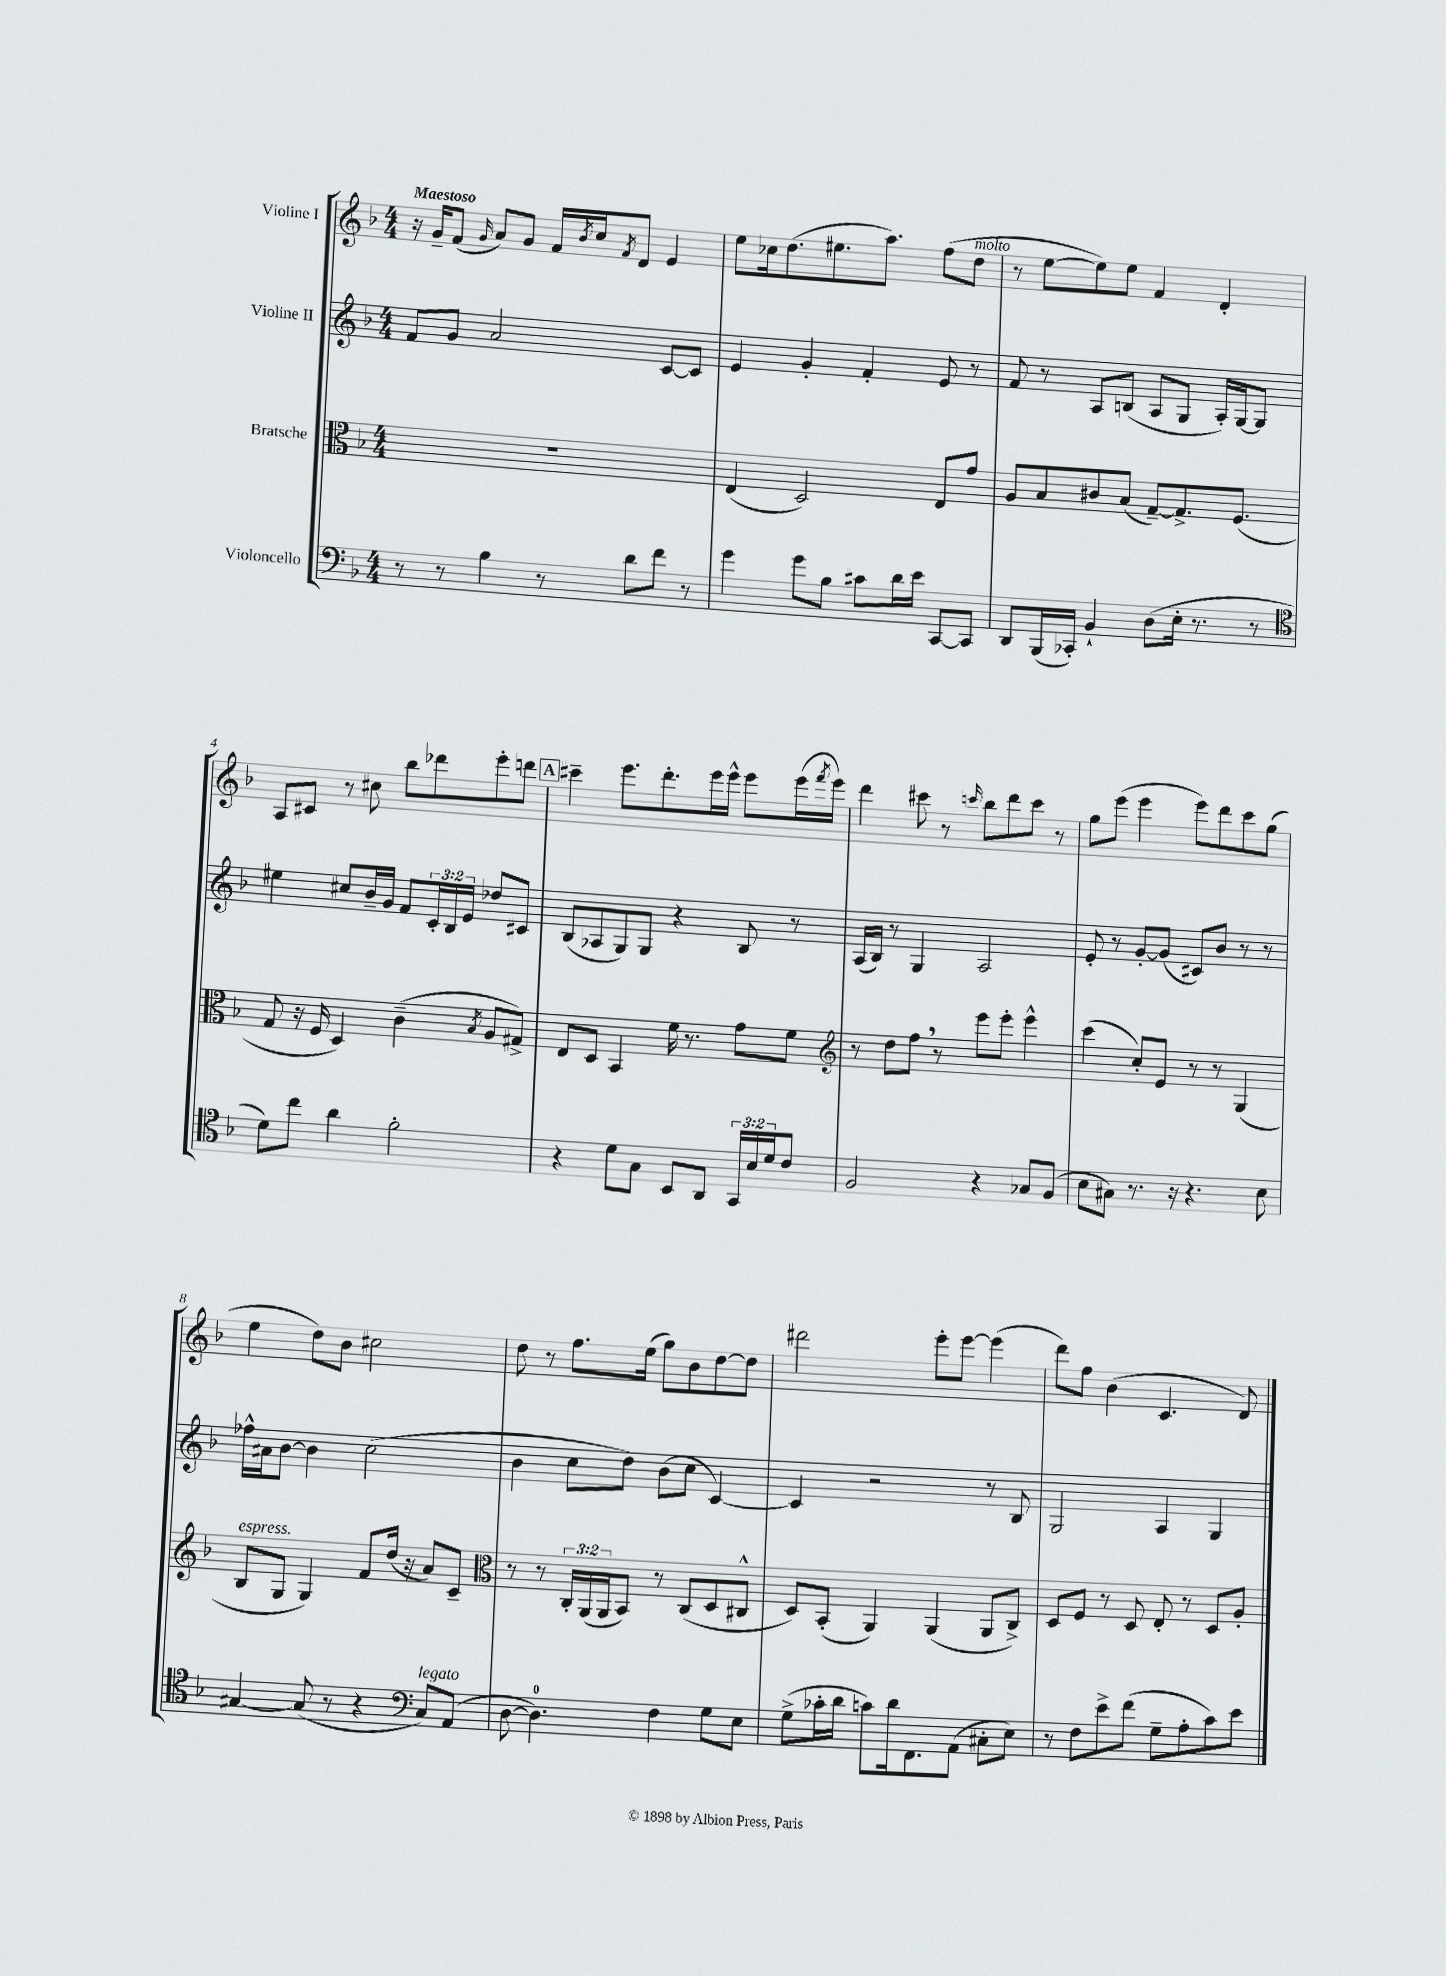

**kern	**kern	**kern	**kern
*staff4	*staff3	*staff2	*staff1
*clefF4	*clefC3	*clefG2	*clefG2
*k[b-]	*k[b-]	*k[b-]	*k[b-]
*M4/4	*M4/4	*M4/4	*M4/4
8r	1r	8f/L	16r
.	.	.	16g~/LK
8r	.	8g/J	(8f/J
.	.	.	16qqg/
4B-\	.	2a/	8a/L)
.	.	.	8g/J
8r	.	.	16f/LL
.	.	.	8qb-/
.	.	.	16cc/J
.	.	.	8qf/
8d\L	.	.	8d/J
8f\J	.	[8c/L	4e/
8r	.	8c/]J	.
=	=	=	=
4g\	(4E/	4e/	8ee\L
.	.	.	16cc-\k
.	.	.	(8.dd\
8g\L	2D/)	4g'/	.
8B-\J	.	.	8.ee#\
8c#\L	.	4f'/	.
.	.	.	8.aa\J)
16d\L	.	.	.
16e\JJ	.	.	.
[8CC/L	8E/L	8e/	(8ff\L
8CC/]J	8g/J	8r	8dd\J
=	=	=	=
8DD/L	8A/L	8f/	8r
(16BBB-/L	8B-/	8r	[8ee\L
16CC-'/JJ)	.	.	.
4BB-`/	8c#/	8A/L	8ee\])
.	(8B-/J	(8B/J	8ee\J
(8D\L	[8G~/L)	8A/L	4f/
16E'\Jk	8.G^/]	8G/J	.
8.r	.	.	.
.	.	16A'/LL)	4d'/
.	(8.F/J	[16G/J	.
8r	.	8G/]J	.
=	=	=	=
*clefC4	*	*	*
8d\L)	8G/	4ee#\	8A/L
8cc\J	16r	.	8c#/J
.	16F/	.	.
4a\	4D/)	8cc#/L	8r
.	.	16b-~/L	8cc#\
.	.	16g/JJ	.
2f'\	(4c~\	8f/L	8bb-\L
.	.	24c'/L	8ddd-\
.	.	24B-/	.
.	.	24e/JJ	.
.	8qB-/	.	.
.	8A/L	8dd-/L	8eee'\
.	8G#^/J)	8c#/J	8ddd\J
=	=	=	=
4r	8E/L	(8B-/L	4ccc#~\
.	8D/J	8A-/	.
8d\L	4BB-/	8G/)	8.eee\L
8G\J	.	8G/J	.
.	.	.	8.ddd'\
8BB-/L	16f\	4r	.
.	8.r	.	.
8AA/J	.	.	16eee\L
.	.	.	16eee^^\JJ
24GG/LL	8g\L	8B-/	8eee\L
24B-/	.	.	.
24d/J	.	.	.
8c/J	8f\J	8r	(16eee\L
.	.	.	8qfff/
.	.	.	16eee\JJ)
=	=	=	=
*	*clefG2	*	*
2F/	8r	(16A/LL	4ddd\
.	.	16B-/JJ)	.
.	8dd\L	8r	.
.	8ff\J	4G/	8ccc#\
.	8r	.	8r
.	.	.	16qqccc/
4r	8eee\L	2A/	8bb-\L
.	8eee'\J	.	8ddd\
8G-/L	4eee^^\	.	8ccc\J
(8F/J	.	.	8r
=	=	=	=
8B-\L	(4ccc\	8e'/	8gg\L
8G#\J)	.	8r	(8eee\J
8.r	8cc'/L)	[8g'/L	4eee\
.	8e/J	(8g/]J	.
16r	.	.	.
4.r	8r	8c#/L)	8eee\L)
.	8r	8b-/J	8ddd\
.	(4G/	8r	8ccc\
8B-\	.	8r	(8gg\J
=	=	=	=
[4G#/	8B-/L	16ff-^^\LL	4ee\
.	.	16a#\J	.
.	8G/J	[8b-\J	.
(8G#/]	4G/)	4b-\]	8dd\L)
8r	.	.	8b-\J
4r	8f/L	(2cc\	2cc#\
.	(16dd/Jk	.	.
.	16r	.	.
*clefF4	*	*	*
8C/L)	8a/L)	.	.
(8AA/J	8c~/J	.	.
=	=	=	=
*	*clefC3	*	*
[8D\	8r	4b-\	8dd\
4.D\])	8r	.	8r
.	24C'/LL	8cc\L	8.ff\L
.	(24AA/	.	.
.	24AA/J	.	.
.	8BB-/J)	8dd\J)	.
.	.	.	(16ee\Jk
4F\	8r	(8b-\L	8gg\L)
.	(8C/L	8cc\J	8b-\
8G\L	8D/	[4c/)	[8dd\
8E\J	8C#^^/J	.	8dd\]J
=	=	=	=
(8G^\L	8D/L)	4c/]	2ddd#\
16c-'\L	(8BB-'/J	.	.
16d\JJ	.	.	.
8c\L)	4AA/)	2r	.
16d\k	.	.	.
8.FF\	.	.	.
.	(4AA/	.	8eee'\L
(8AA\J	.	.	[8eee\J
8C#'\L	8AA/L	8r	(4eee\]
8E\J)	8C^/J)	8B-/	.
=	=	=	=
8r	8D/L	2G/	8ddd\L)
8F\L	8F/J	.	8ff\J
8e^\	8r	.	(4b-\
(8f\J	8D/	.	.
8G~\L	8E'/	4A/	4.c/
8A'\	8r	.	.
8c\)	8D/L	4G/	.
8e\J	8A'/J	.	8d/)
==	==	==	==
*-	*-	*-	*-
